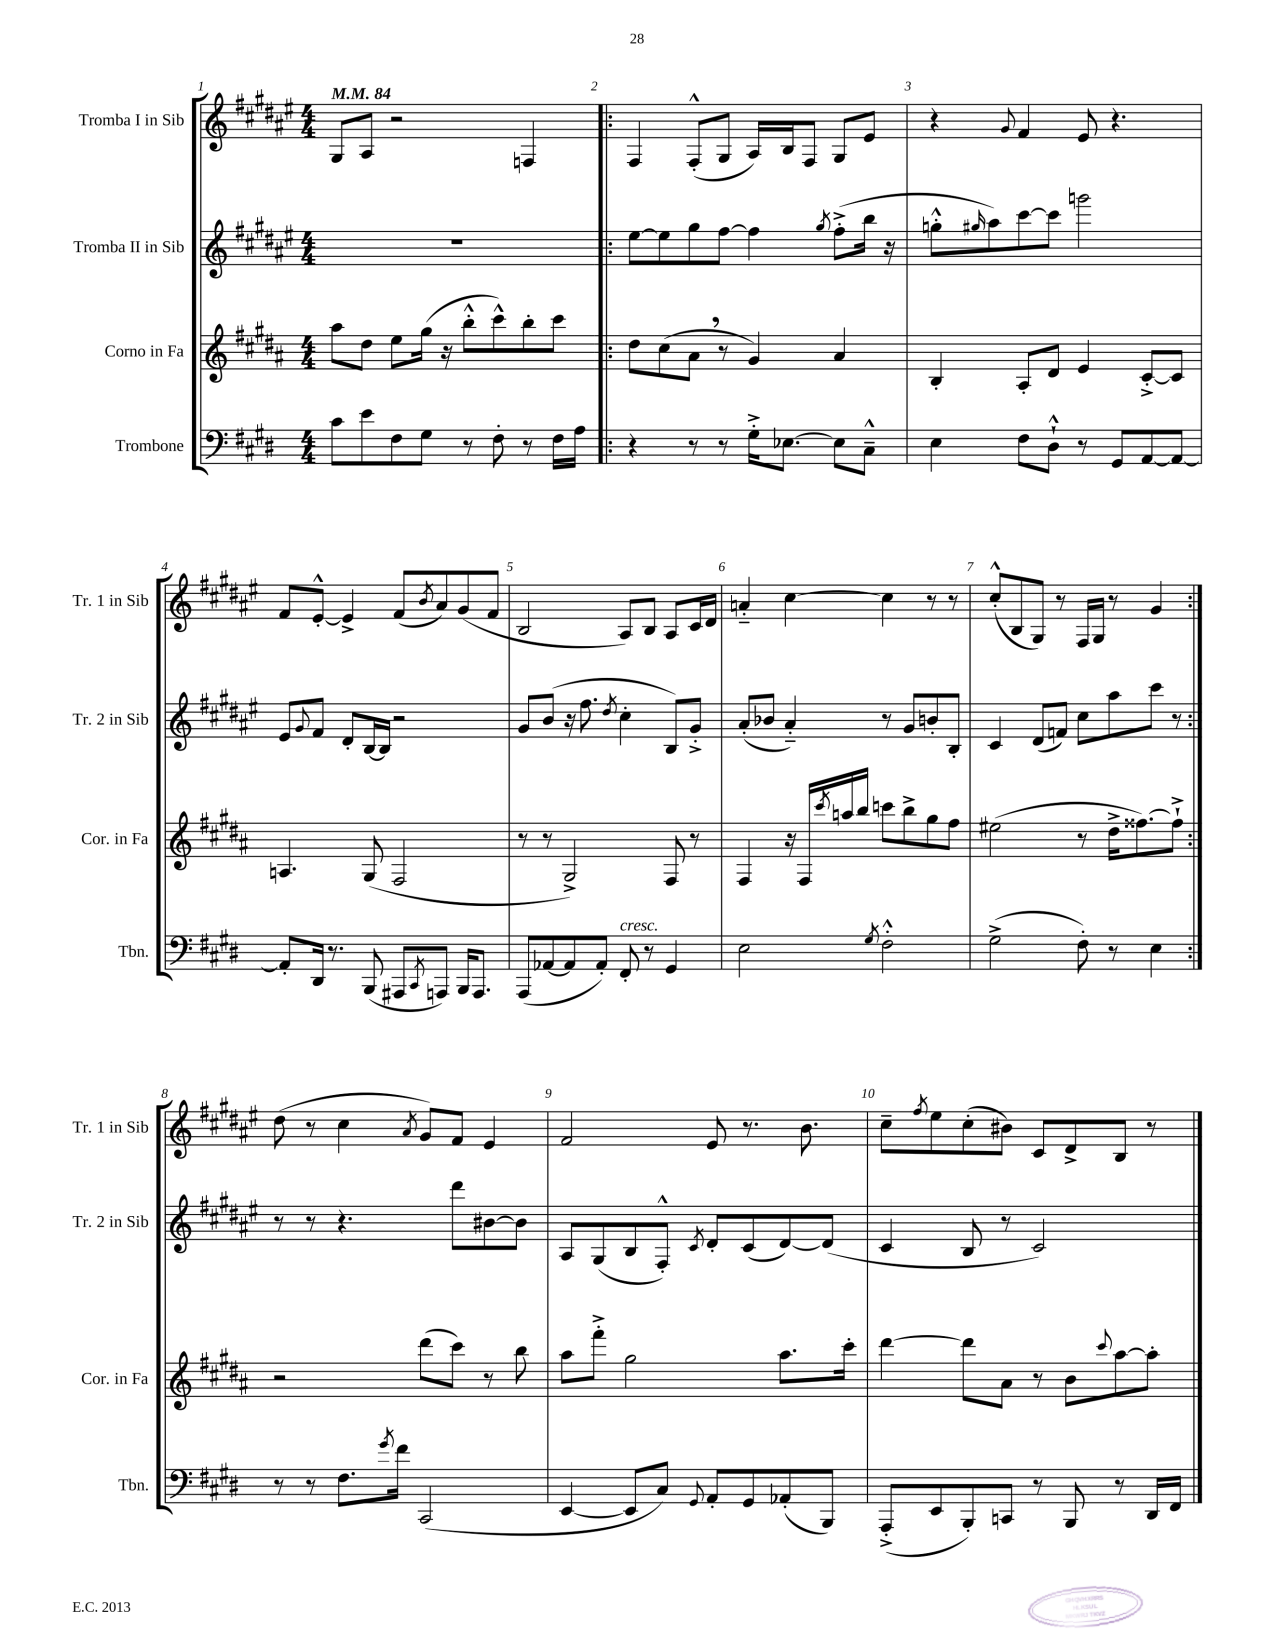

**kern	**kern	**kern	**kern
*staff4	*staff3	*staff2	*staff1
*clefF4	*clefG2	*clefG2	*clefG2
*k[f#c#g#d#]	*k[f#c#g#d#a#]	*k[f#c#g#d#a#e#]	*k[f#c#g#d#a#e#]
*M4/4	*M4/4	*M4/4	*M4/4
*MM84	*MM84	*MM84	*MM84
8c#\L	8aa#\L	1r	8G#/L
8e\	8dd#\J	.	8A#/J
8F#\	8ee\L	.	2r
8G#\J	(16gg#\Jk	.	.
.	16r	.	.
8r	8bb'^^\L	.	.
8F#'\	8ccc#^^\)	.	.
8r	8bb'\	.	4F/
16F#\LL	8ccc#\J	.	.
16A\JJ	.	.	.
=!|:	=!|:	=!|:	=!|:
4r	8dd#\L	[8ee#\L	4F#/
.	(8cc#\	8ee#\]	.
8r	8a#\J	8gg#\	(8F#'^^/L
8r	8r	[8ff#\J	8G#/J
16G#'^\LK	4g#/)	4ff#\]	16A#/LL)
[8.E-\J	.	.	16B/J
.	.	.	8F#/J
.	.	8qgg#/	.
8E-\]L	4a#/	(8ff#'^\L	8G#/L
8C#~^^\J	.	16bb\Jk	8e#/J
.	.	16r	.
=	=	=	=
4E\	4B'/	8gg'^^\L	4r
.	.	16qqgg#/	.
.	.	8aa#\)	.
.	.	.	8qqg#/
8F#\L	8A#'/L	[8ccc#\	4f#/
8D#`^^\J	8d#/J	8ccc#\]J	.
8r	4e/	2ggg\	8e#/
8GG#/L	.	.	4.r
[8AA/	[8c#'^/L	.	.
8AA/_J	8c#/]J	.	.
=	=	=	=
8AA'/]L	4.A/	8e#/L	8f#/L
.	.	8qqg#/	.
16DD#/Jk	.	8f#/J	[8e#'^^/J
8.r	.	.	.
.	.	8d#'/L	4e#^/]
(8BBB/	(8G#/	[16B/L	.
.	.	16B/]JJ	.
8AAA#/L	2F#/	2r	(8f#/L
8qCC#/	.	.	8qb/
8AAA/J)	.	.	8a#/)
16BBB/LK	.	.	(8g#/
8.AAA/J	.	.	.
.	.	.	8f#/J
=	=	=	=
(8AAA/L	8r	8g#/L	2B/
[8AA-/	8r	(8b/J	.
8AA-/]	2G#^/)	16r	.
.	.	8.ff#\	.
8AA-'/J)	.	.	.
.	.	8qdd#/	.
8FF#'/	.	4cc#'\	8A#/L)
8r	.	.	8B/J
4GG#/	8F#/	8B/L)	8A#/L
.	8r	8g#'^/J	16c#/L
.	.	.	16d#/JJ
=	=	=	=
2E\	4F#/	(8a#'/L	4a'~/
.	.	8b-/J	.
.	16r	4a#'~/)	[4cc#\
.	16F#/LL	.	.
.	8qccc#/	.	.
.	16aa/	.	.
.	16bb/JJ	.	.
8qG#/	.	.	.
2F#'^^\	8ccc\L	8r	4cc#\]
.	8bb^\	8g#/L	.
.	8gg#\	8b'/	8r
.	8ff#\J	8B'/J	8r
=	=	=	=
(2G#^\	(2ee#\	4c#/	(8cc#'^^/L
.	.	.	8B/
.	.	(8d#/L	8G#/J)
.	.	8f/J)	8r
8F#'\)	8r	8cc#\L	16F#/LL
.	.	.	16G#/JJ
8r	16dd#^\LK	8aa#\	8r
.	[8.ff##\)	.	.
4E\	.	8ccc#\J	4g#/
.	8ff##`^\]J	8r	.
=:|!	=:|!	=:|!	=:|!
8r	2r	8r	(8dd#\
8r	.	8r	8r
8.F#\L	.	4.r	4cc#\
8qg#/	.	.	.
16f#\Jk	.	.	.
.	.	.	8qa#/
(2CC#/	(8ddd#\L	.	8g#/L)
.	8ccc#\J)	8ddd#\L	8f#/J
.	8r	[8b#\	4e#/
.	8bb\	8b#\]J	.
=	=	=	=
[4EE/	8aa#\L	8A#/L	2f#/
.	8fff#'^\J	(8G#/	.
8EE/]L	2gg#\	8B/	.
8C#/J)	.	8F#'^^/J)	.
8qqGG#/	.	8qc#/	.
8AA'/L	.	8d#'/L	8e#/
8GG#/	.	(8c#/	8.r
(8AA-'/	8.aa#\L	[8d#/)	.
.	.	.	8.b\
8BBB/J)	.	(8d#/]J	.
.	16ccc#'\Jk	.	.
=	=	=	=
(8AAA'^/L	[4ddd#\	4c#/	8cc#~\L
.	.	.	8qff#/
8EE/	.	.	8ee#\
8BBB'/)	8ddd#\]L	8B/	(8cc#'\
8CC/J	8a#\J	8r	8b#\J)
8r	8r	2c#/)	8c#/L
8BBB/	8b\L	.	8d#^/
.	8qqccc#/	.	.
8r	[8aa#\	.	8B/J
16DD#/LL	8aa#'\]J	.	8r
16FF#/JJ	.	.	.
==	==	==	==
*-	*-	*-	*-
